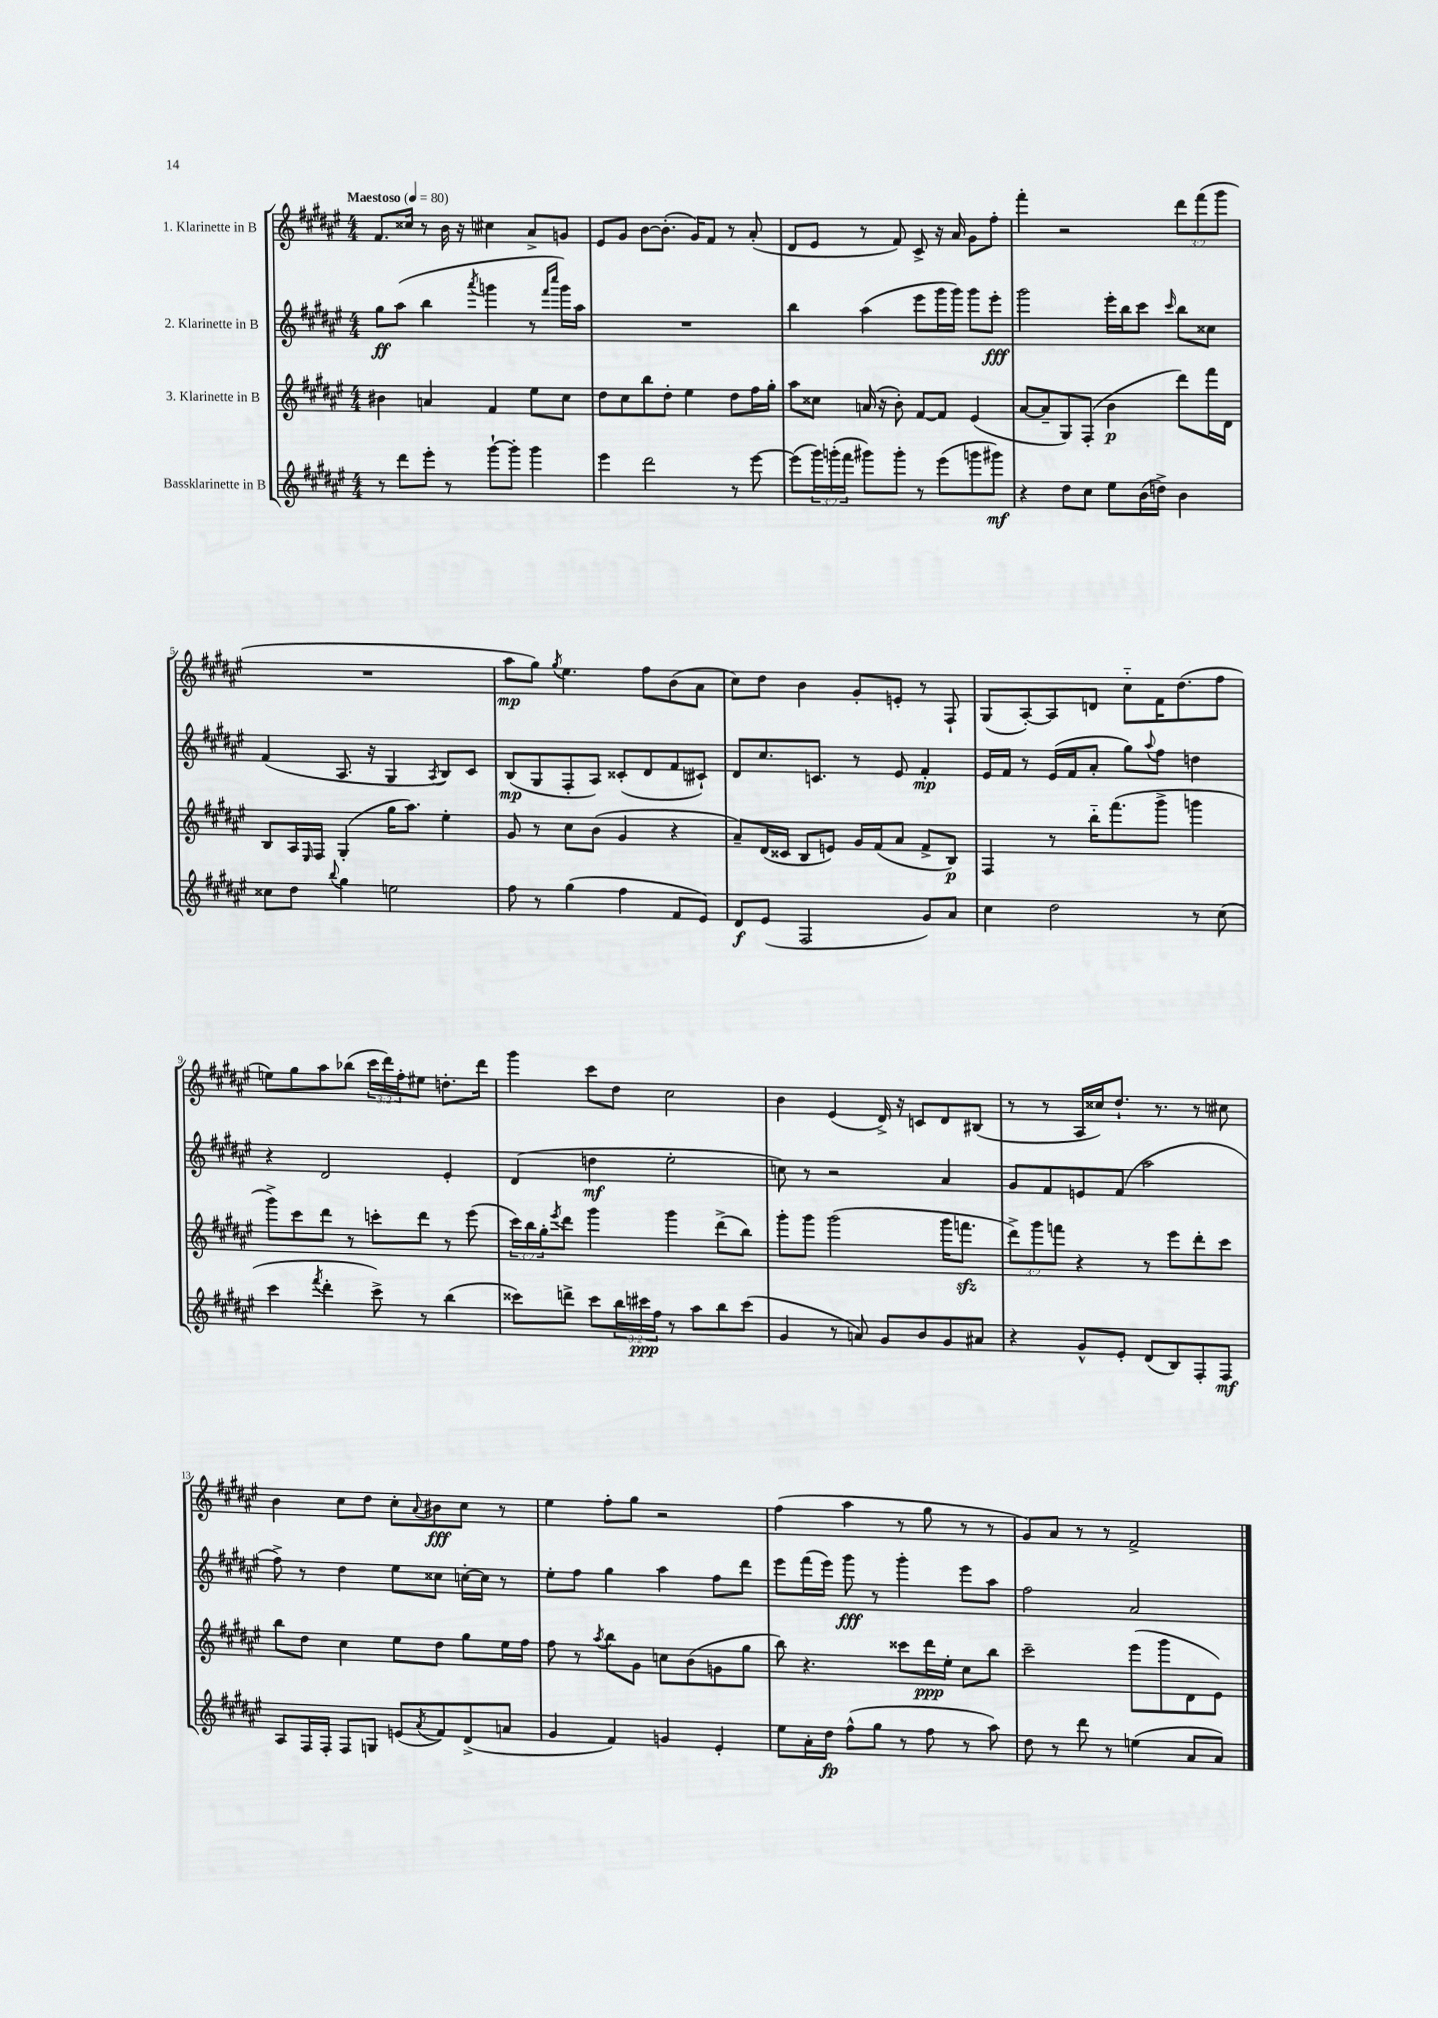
<<
\new StaffGroup <<
\new Staff = "s0" \with { instrumentName = "1. Klarinette in B" } {
    \clef treble \key fis \major \numericTimeSignature \time 4/4 \override Staff.TupletNumber.text = #tuplet-number::calc-fraction-text \tempo "Maestoso" 4 = 80
    fis'8. cisis''16 r8 b'16 r16 cis''4 ais'8-> g'8 |
    eis'8 gis'8 b'8~ b'8.-.( gis'16) fis'8 r8 ais'8-.( |
    dis'8 eis'8 r8 fis'8) cis'8-> r16 ais'16 gis'8 fis''8-. |
    fis'''4-. r2 \tuplet 3/2 { dis'''8 fis'''8( gis'''8 } |
    R1 |
    ais''8\mp gis''8) \acciaccatura { gis''8 } eis''4. fis''8 b'8( ais'8 |
    cis''8) dis''8 b'4 gis'8-. e'8-. r8 fis8-! |
    gis8( ais8~-.) ais8 d'8 cis''8-_ fis'16 dis''8.( fis''8 |
    e''8) gis''8 ais''8 bes''8( \tuplet 3/2 { cis'''16 dis'''16) fis''16-. } eis''8 d''8.-. dis'''16 |
    gis'''4 cis'''8 dis''8 cis''2 |
    b'4 eis'4( dis'16->) r16 c'8 dis'8 bis8( |
    r8 r8 ais16 cisis''16) dis''8.-! r8. r8 cis''8 |
    b'4 cis''8 dis''8 cis''8-. \appoggiatura { ais'8 } bis'8\fff cis''8 r8 |
    eis''4 fis''8-. gis''8 r2 |
    fis''4( ais''4 r8 gis''8 r8 r8 |
    gis'8) ais'8 r8 r8 fis'2-> \bar "|." |
}
\new Staff = "s1" \with { instrumentName = "2. Klarinette in B" } {
    \clef treble \key fis \major \numericTimeSignature \time 4/4
    gis''8\ff ais''8( b''4 \acciaccatura { ais'''8 } g'''4 r8 \grace { fis'''16 cis''''16 } g'''16) ais''16 |
    R1 |
    b''4 ais''4( eis'''8 gis'''16 gis'''16) gis'''8 eis'''8-.\fff |
    gis'''2 eis'''16-. b''16 cis'''8 \grace { cis'''16 } b''8 cisis''8 |
    fis'4( ais8. r16 gis4 \acciaccatura { ais8 } b8) cis'8 |
    b8\mp( gis8 fis8-. ais8) cisis'8-.( dis'8 fis'8 cis'8-!) |
    dis'8 cis''8. c'8. r8 eis'8 fis'4-.\mp |
    eis'16 fis'16 r8 eis'16( fis'16 ais'8-. gis''8) \appoggiatura { ais''8 } fis''8 d''4 |
    r4 dis'2 eis'4-. |
    dis'4( d''4\mf eis''2-. |
    c''8) r8 r2 ais'4 |
    gis'8 fis'8 e'8 fis'8( ais''2 |
    fis''8->) r8 dis''4 eis''8 cisis''8 c''16~-. c''16 r8 |
    eis''8-. fis''8 gis''4 ais''4 fis''8 dis'''8 |
    eis'''8 fis'''16( eis'''16) gis'''8\fff r8 gis'''4-. eis'''8 ais''8 |
    fis''2 ais'2 \bar "|." |
}
\new Staff = "s2" \with { instrumentName = "3. Klarinette in B" } {
    \clef treble \key fis \major \numericTimeSignature \time 4/4 \override Staff.TupletNumber.text = #tuplet-number::calc-fraction-text
    bis'4 a'4 fis'4 eis''8 cis''8 |
    dis''8 cis''8 b''8 dis''8-. eis''4 dis''8 fis''16 gis''16-. |
    ais''8 cisis''8 a'16( r16 b'8-.) fis'8~ fis'8 eis'4( |
    ais'8~ ais'8-- gis8) fis8-.( b'4\p dis'''8) fis'''16 dis'16 |
    b8 ais16 \grace { eis16 } fis16 gis4-.( gis''16 ais''8.) eis''4-. |
    gis'8 r8 cis''8 b'8( gis'4 r4 |
    ais'8--) dis'16( cisis'16 b8 e'8) gis'16 fis'16( ais'8 fis'8-> b8\p) |
    fis4 r8 b''16-_ fis'''8.( gis'''8-> g'''4 |
    gis'''8->) cis'''8 dis'''8 r8 c'''8-. dis'''8 r8 eis'''8( |
    \tuplet 3/2 { cis'''16) b''16 gis''16-. } \acciaccatura { eis'''8 } dis'''8 gis'''4 gis'''4 dis'''8->( b''8) |
    gis'''8-. gis'''8 gis'''2( gis'''16 f'''8.\sfz |
    \tuplet 3/2 { dis'''8->) gis'''8 f'''8 } r4 r8 eis'''8 dis'''8-. cis'''8 |
    b''8 dis''8 cis''4 eis''8 dis''8 gis''8 eis''16 fis''16 |
    fis''8 r8 \acciaccatura { ais''8 } b''8 gis'8 c''8 b'8( g'8 gis''8 |
    b''8) r4. cisis'''8 dis'''16\ppp eis''16-. cis''8 b''8 |
    cis'''2-- eis'''8( gis'''8 dis'8 eis'8) \bar "|." |
}
\new Staff = "s3" \with { instrumentName = "Bassklarinette in B" } {
    \clef treble \key fis \major \numericTimeSignature \time 4/4 \override Staff.TupletNumber.text = #tuplet-number::calc-fraction-text
    r8 dis'''8 eis'''8-. r8 gis'''8~-! gis'''8-. gis'''4 |
    eis'''4 dis'''2 r8 eis'''8~ |
    eis'''8( \tuplet 3/2 { gis'''16) g'''16-.( fis'''16 } gis'''8) gis'''8-. r8 eis'''8( g'''8 gis'''8\mf) |
    r4 dis''8 cis''8 eis''8 b'16( d''16->) b'4 |
    cisis''8 dis''8 \appoggiatura { b''8 } gis''4 e''2 |
    fis''8 r8 gis''4( fis''4 fis'8 eis'8) |
    dis'8\f eis'8( fis2 gis'8) ais'8 |
    cis''4 dis''2 r8 cis''8( |
    cis'''4 \acciaccatura { fis'''8 } dis'''4-. cis'''8->) r8 b''4( |
    cisis'''8) d'''8-> cisis'''8 \tuplet 3/2 { b''16 cis'''16\ppp fis''16 } r8 ais''8 b''8 cis'''8( |
    gis'4 r8 a'8) gis'8 b'8 gis'8 ais'8 |
    r4 gis'8-^ eis'8-. dis'8( b8) fis8-. fis8\mf |
    ais8 fis16 fis16-. fis8 g8 e'8( \acciaccatura { ais'8 } fis'8) dis'8->( a'8 |
    gis'4 fis'4) g'4 eis'4-. |
    eis''8 ais'16-. dis''16\fp fis''8-^( gis''8 r8 fis''8 r8 ais''8) |
    dis''8 r8 dis'''8 r8 e''4( ais'8 ais'8) \bar "|." |
}
>>
>>
